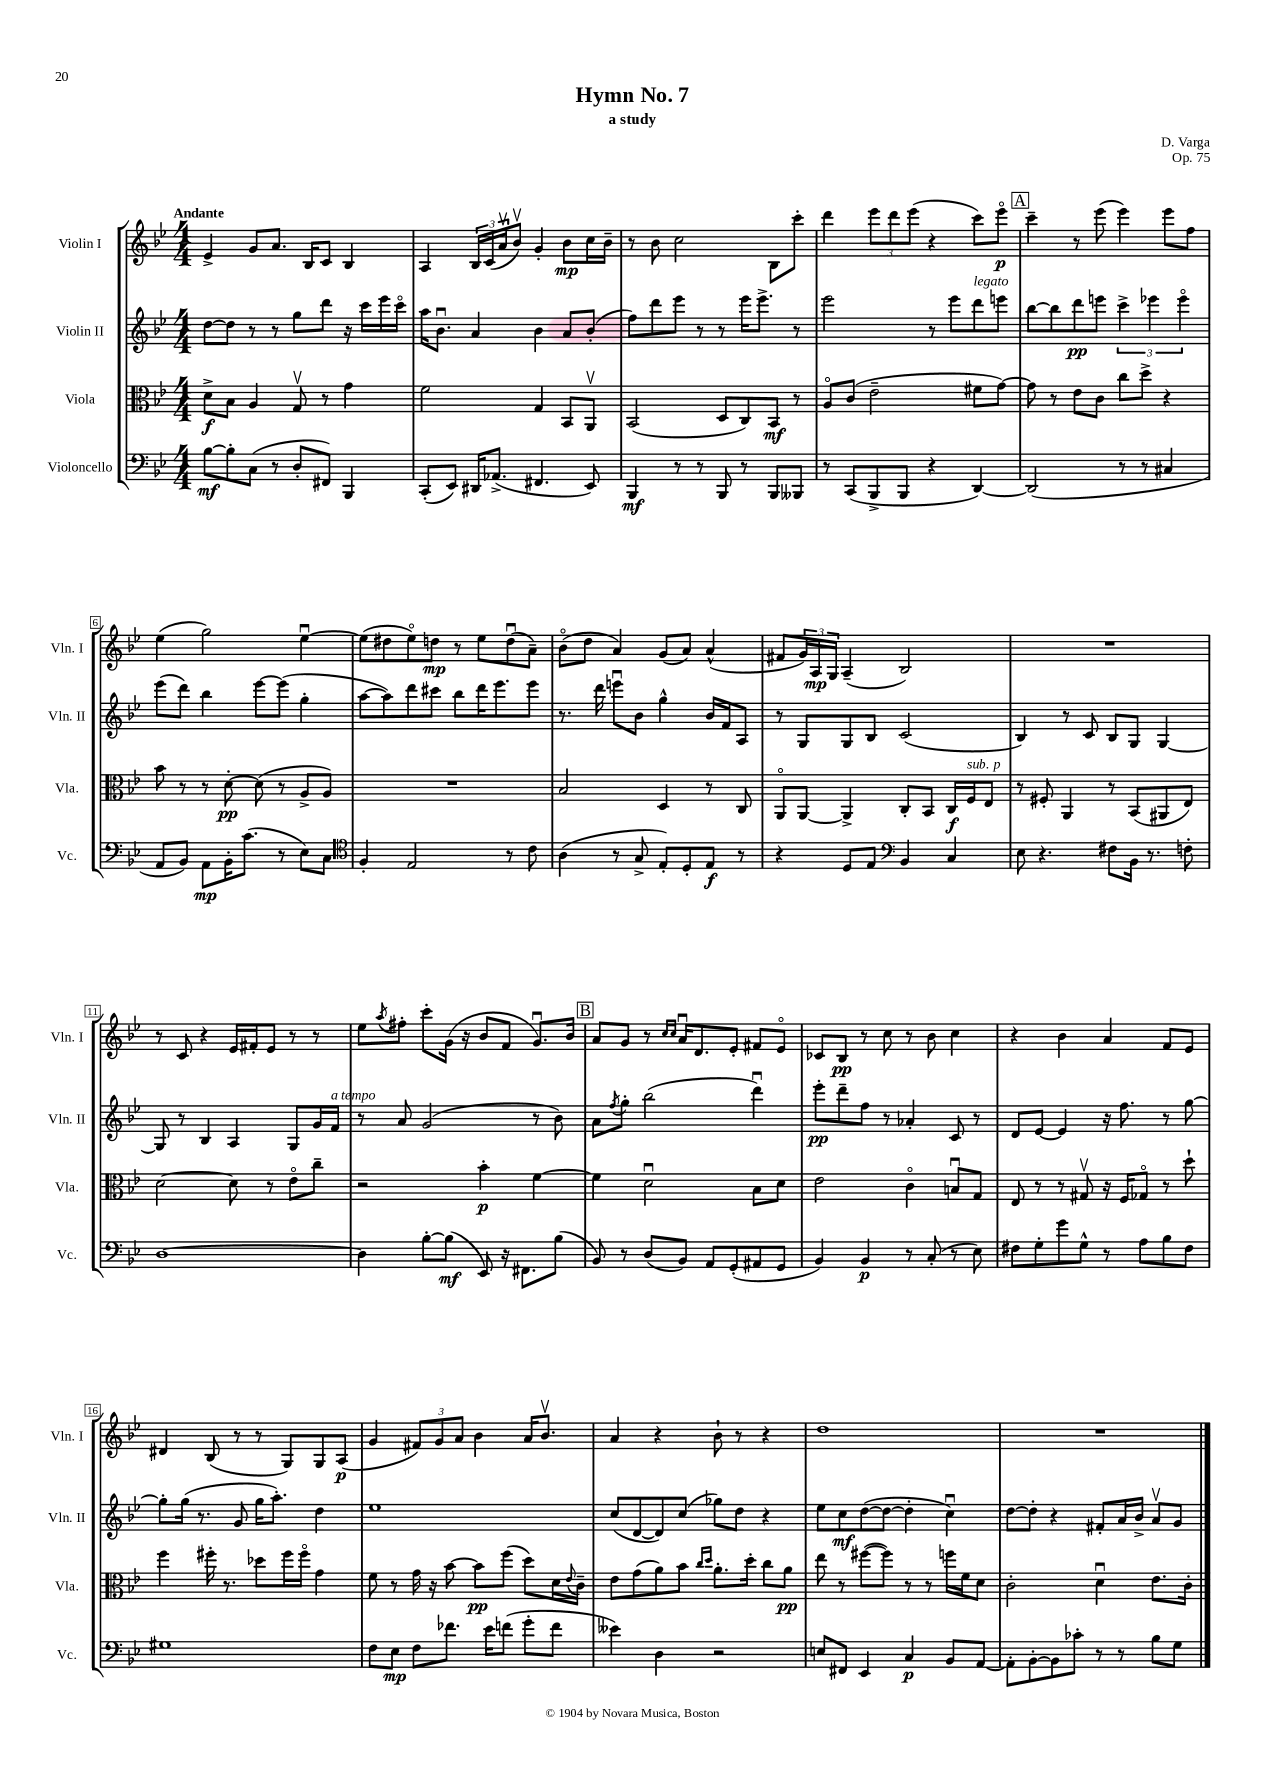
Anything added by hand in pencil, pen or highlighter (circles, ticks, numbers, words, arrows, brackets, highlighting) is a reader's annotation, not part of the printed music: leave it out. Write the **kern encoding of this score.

**kern	**kern	**kern	**kern
*staff4	*staff3	*staff2	*staff1
*clefF4	*clefC3	*clefG2	*clefG2
*k[b-e-]	*k[b-e-]	*k[b-e-]	*k[b-e-]
*M4/4	*M4/4	*M4/4	*M4/4
[8B-\L	8d^\L	[8dd\L	4e-^/
8B-'\]	8B-\J	8dd\]J	.
(8C\J	4A/	8r	8g/L
8r	.	8r	8.a/J
8D'/L	8Gv/	8gg\L	.
.	.	.	16B-/LK
8FF#/J)	8r	8ddd\J	8c/J
4BBB-/	4g\	16r	4B-/
.	.	16ccc\LL	.
.	.	16eee-\	.
.	.	16ccco\JJ	.
=	=	=	=
(8CC'/L	2f\	16aa\LK	4A/
.	.	8.b-u\J	.
8EE-/J)	.	.	.
16DD#/LK	.	4a/	24B-/LL
.	.	.	(24c/
(8.AA-^/J	.	.	.
.	.	.	24av/J
.	.	.	8b-v/J)
4.FF#/	4G/	4b-\	4g'/
.	8BB-/L	8a/L	8b-\L
8EE-/)	8AAv/J	(8b-'/J	16cc\L
.	.	.	16b-~\JJ
=	=	=	=
4BBB-/	(2BB-/	8ff\L)	8r
.	.	8ddd\	8b-\
8r	.	8eee-\J	2cc\
8r	.	8r	.
8BBB-/	8D/L	8r	.
8r	8C/)	16eee-\LK	.
.	.	8.eee-^\J	.
8BBB-/L	8BB-/J	.	8B-\L
8BBB--/J	8r	8r	8ccc'\J
=	=	=	=
8r	8Ao/L	2eee-\	4ddd\
(8CC/L	(8c/J	.	.
8BBB-^/	2e-~\	.	12eee-\L
.	.	.	12ddd\
8BBB-/J	.	.	.
.	.	.	(12eee-\J
4r	.	8r	4r
.	.	8eee-\L	.
[4DD/)	8f#\L	8ddd\	8ccc\L)
.	[8g\J)	8eee\J	8eee-o\J
=	=	=	=
(2DD/]	8g\]	[8bb-\L	4ccc~\
.	8r	8bb-\]	.
.	8e-\L	8ddd\	8r
.	8c\J	8eee\J	(8eee-\
8r	8cc\L	6ccc^\	4eee-\)
8r	8dd^\J	.	.
.	.	6eee-\	.
4C#/	4r	.	8eee-\L
.	.	6eee-o\	.
.	.	.	8ff\J
=	=	=	=
8AA/L	8b-\	(8eee-\L	(4ee-\
8BB-/J)	8r	8ddd\J)	.
8AA\L	8r	4bb-\	2gg\)
16BB-'\K	[8d'\	.	.
(8.c\J	.	.	.
.	(8d\]	[8eee-\L	.
8r	8r	(8eee-\]J	.
8E-\L)	8A^/L	4gg'\	[4ee-u\
8C\J	8A/J)	.	.
=	=	=	=
*clefC4	*	*	*
4F'/	1r	[8aa\L	(8ee-\]L
.	.	8aa\])	8dd#\
2E-/	.	8ddd\	8ee-o\)
.	.	8ccc#\J	8dd\J
.	.	8bb-\L	8r
.	.	16ddd\K	8ee-\L
.	.	8.eee-\	.
8r	.	.	(8ddu\
8c\	.	8eee-\J	8a~\J)
=	=	=	=
(4A\	2B-/	8.r	(8b-o\L
.	.	.	8dd\J
.	.	16ddd\	.
8r	.	8eeeu\L	4a/)
8G^/	.	8b-\J	.
8E-'/L)	4D/	4gg^^\	(8g/L
8D'/	.	.	8a/J)
8E-/J	8r	16b-/LL	(4a^^/
.	.	16f/J	.
8r	8C/	8A/J	.
=	=	=	=
4r	8AAo/L	8r	8f#/L
.	[8AA/J	8G/L	24g/L)
.	.	.	24A/
.	.	.	24G/JJ
8D/L	4AA^/]	8G/	(4A~/
8E-/J	.	8B-/J	.
*clefF4	*	*	*
4BB-/	8C'/L	(2c/	2B-/)
.	8BB-/J	.	.
4C/	16C/LL	.	.
.	16F/J	.	.
.	8E-/J	.	.
=	=	=	=
8E-\	8r	4B-/)	1r
4.r	8F#'/	.	.
.	4AA/	8r	.
.	.	8c/	.
8F#\L	8r	8B-/L	.
16BB-\Jk	(8BB-/L	8G/J	.
8.r	.	.	.
.	8AA#/	[4G/	.
8F'\	8E-/J)	.	.
=	=	=	=
[1D	[2d\	8G/]	8r
.	.	8r	8c/
.	.	4B-/	4r
.	8d\]	4A/	16e-/LL
.	.	.	16f#'/J
.	8r	.	8e-/J
.	8e-o\L	8G/L	8r
.	8cc~\J	16g/L	8r
.	.	16f/JJ	.
=	=	=	=
4D\]	2r	8r	8ee-\L
.	.	.	8qaa/
.	.	8a/	8ff#'\J
[8B-'\L	.	(2g/	8ccc'\L
(8B-\]J	.	.	(16g\Jk
.	.	.	16r
8EE-/)	4b-'\	.	8b-/L
16r	.	.	8f/J
8.FF#\L	.	.	.
.	[4f\	8r	8.gu/L)
(8B-\J	.	8b-\)	.
.	.	.	16b-/Jk
=	=	=	=
8BB-/)	4f\]	8a\L	8a/L
.	.	8qff/	.
8r	.	8gg'\J	8g/J
(8D/L	2du\	(2bb-\	8r
.	.	.	16qqcc/LL
.	.	.	16qqcc/JJ
8BB-/J)	.	.	16au/LK
.	.	.	8.d/
8AA/L	.	.	.
(8GG'/	.	.	8e-'/J
8AA#/	8B-\L	4dddu\)	8f#/L
8GG/J	8d\J	.	8e-o/J
=	=	=	=
4BB-/)	2e-\	8eee-'\L	8c-/L
.	.	8ddd~\	8B-/J
4BB-/	.	8ff\J	8r
.	.	8r	8cc\
8r	4co\	4a-'/	8r
(8C'/	.	.	8b-\
8r	8Bu/L	8c/	4cc\
8E-\)	8G/J	8r	.
=	=	=	=
8F#\L	8E-/	8d/L	4r
8G'\	8r	[8e-/J	.
8g\	8r	4e-/]	4b-\
8G^^\J	8G#v/	.	.
8r	16r	16r	4a/
.	16F/LK	8.ff\	.
8A\L	8G-o/J	.	.
8B-\	8r	8r	8f/L
8F#\J	8dd`\	[8gg\	8e-/J
=	=	=	=
1G#	4ff\	8gg'\]L	4d#/
.	.	(16gg\Jk	.
.	.	8.r	.
.	16ff#'\	.	(8B-/
.	8.r	.	.
.	.	8g/	8r
.	8dd-\L	16gg\LK	8r
.	.	8.aa'\J)	.
.	16ff#\L	.	8G/L)
.	16ff#o\JJ	.	.
.	4g\	4dd\	8G/
.	.	.	(8A/J
=	=	=	=
8F\L	8f\	1ee-	4g/
8E-\J	8r	.	.
8F\L	16g\	.	12f#/L)
.	16r	.	.
.	.	.	12g/
8.f-\J	[8b-\	.	.
.	.	.	12a/J
.	8b-\]L	.	4b-\
16e-\LK	.	.	.
(8f\J	(8ff\J	.	.
8g'\L	8dd\L)	.	16a/LK
.	.	.	8.b-v/J
8f\J	16d\L	.	.
.	8qqe-/	.	.
.	16c~\JJ	.	.
=	=	=	=
4e--\)	8e-\L	(8cc/L	4a/
.	(8g\	[8d/	.
4D\	8a\)	8d/])	4r
.	8b-\J	(8cc/J	.
.	16qqcc/LL	.	.
.	16qqdd/JJ	.	.
2r	8.a'\L	8gg-\L)	8b-`\
.	.	8dd\J	8r
.	16dd'\Jk	.	.
.	8cc\L	4r	4r
.	8a\J	.	.
=	=	=	=
8E/L	8ee-\	8ee-\L	1dd
8FF#/J	8r	8cc\	.
4EE-/	([8ff#\L	([8dd\	.
.	8ff#\]J)	8dd\_J	.
4C/	8r	4dd'\]	.
.	8r	.	.
8BB-/L	16ff\LL	4ccu\)	.
.	16f\J	.	.
[8AA/J	8d\J	.	.
=	=	=	=
8AA'\]L	2c'\	[8dd\L	1r
[8BB-'\	.	8dd'\]J	.
8BB-\]	.	4r	.
8c-'\J	.	.	.
8r	4du\	8f#'/L	.
8r	.	16a/L	.
.	.	16b-^/JJ	.
8B-\L	8.e-\L	8av/L	.
8G\J	.	8g/J	.
.	16c'\Jk	.	.
==	==	==	==
*-	*-	*-	*-
